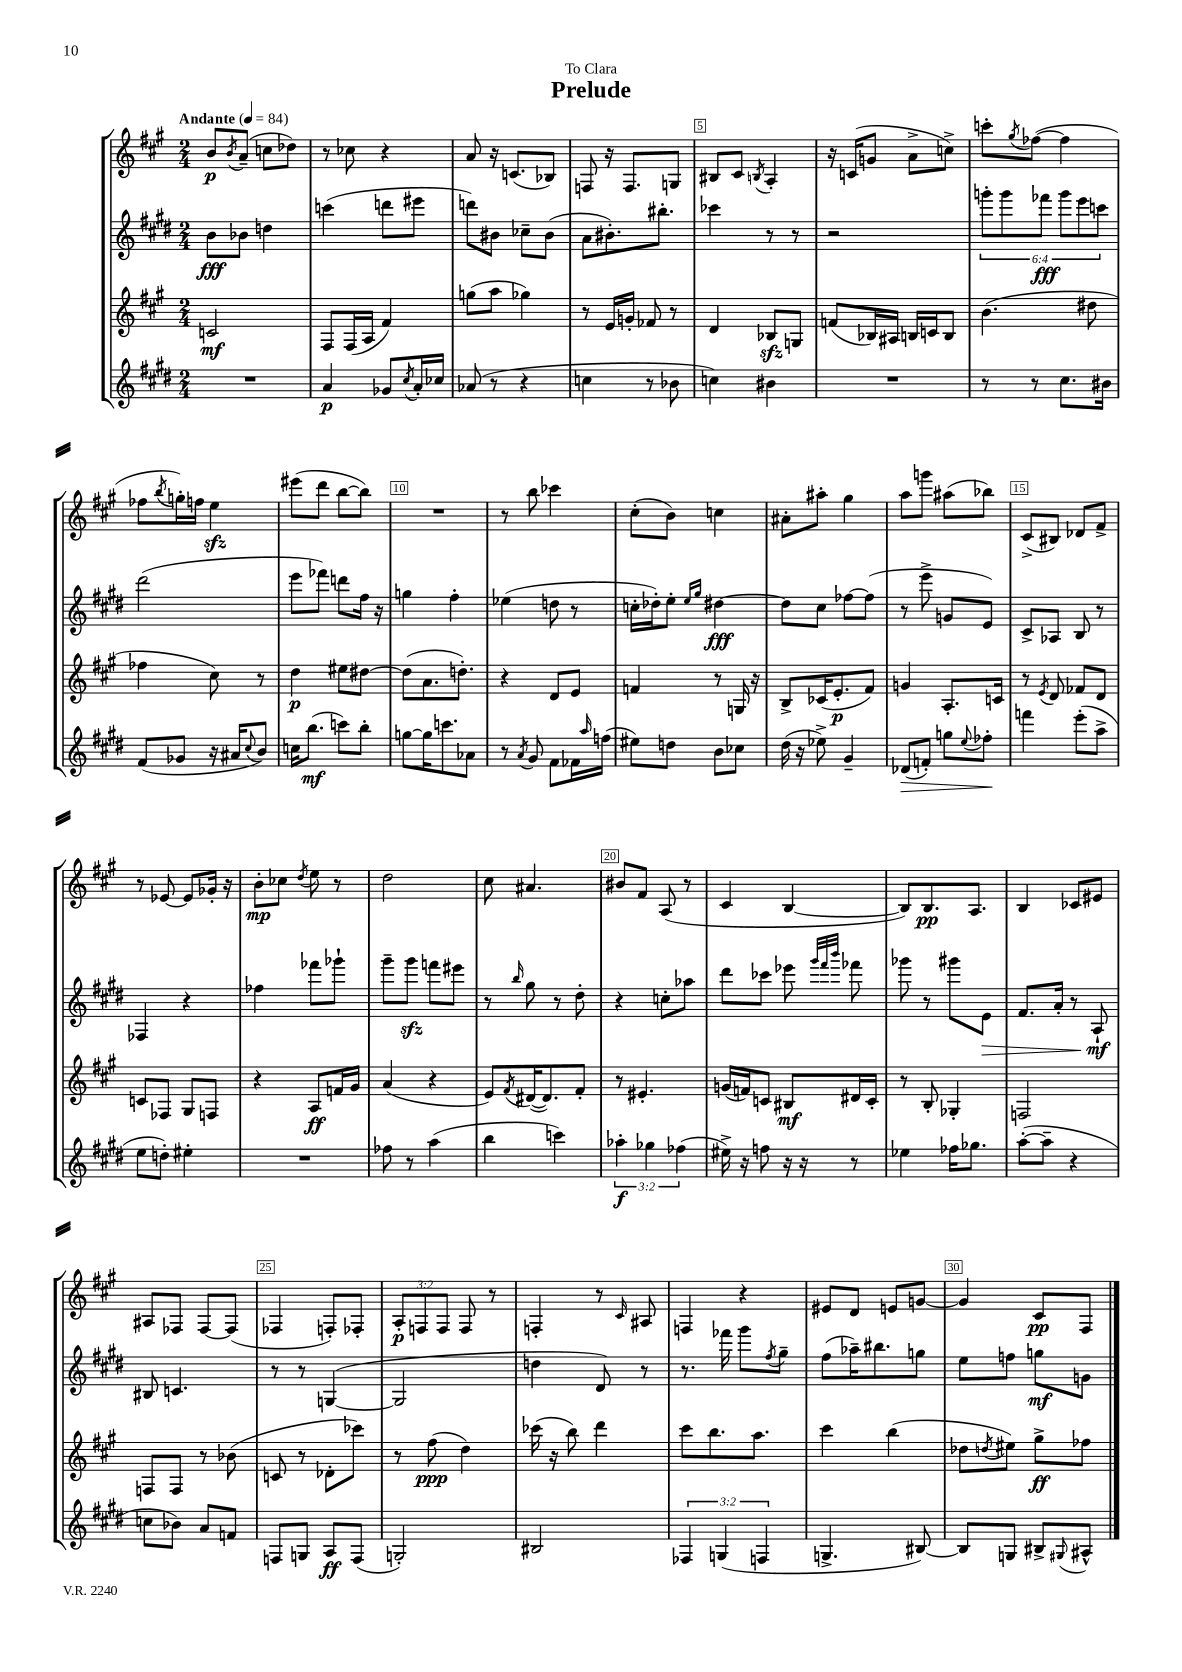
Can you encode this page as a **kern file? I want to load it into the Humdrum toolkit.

**kern	**kern	**kern	**kern
*staff4	*staff3	*staff2	*staff1
*clefG2	*clefG2	*clefG2	*clefG2
*k[f#c#g#d#]	*k[f#c#g#]	*k[f#c#g#d#]	*k[f#c#g#]
*M2/4	*M2/4	*M2/4	*M2/4
*MM84	*MM84	*MM84	*MM84
2r	2c	8b	8b
.	.	.	8qb
.	.	8b-	(8a~
.	.	4dd	8cc
.	.	.	8dd-)
=	=	=	=
4a	8F#	(4ccc	8r
.	(16F#	.	8cc-
.	16A	.	.
8g-	4f#)	8ddd	4r
8qcc#	.	.	.
16a'	.	8eee#	.
16cc-	.	.	.
=	=	=	=
(8a-	(8gg	8ddd)	8a
8r	8aa	8b#	16r
.	.	.	(8.c
4r	4gg-)	8cc-~	.
.	.	(8b#	8B-)
=	=	=	=
4cc	8r	8a	8F
.	16e	8.b#')	16r
.	16g'	.	8.F
8r	8f-	.	.
.	.	8.bb#'	.
8b-	8r	.	8G
=	=	=	=
4cc)	4d	4ccc-	8B#
.	.	.	8c#
.	.	.	8qB
4b#	8B-	8r	4A'
.	8G	8r	.
=	=	=	=
2r	(8f	2r	16r
.	.	.	(16c
.	16B-)	.	8g
.	16A#	.	.
.	16B	.	8a^
.	16c	.	.
.	8B	.	8cc^)
=	=	=	=
8r	(4.b	12ggg'	8ccc'
.	.	12ggg	.
.	.	.	8qgg#
8r	.	.	([8ff-
.	.	12fff-	.
8.cc#	.	12ggg	4ff-]
.	.	12eee	.
.	8dd#	.	.
.	.	12ccc	.
16b#	.	.	.
=	=	=	=
(8f#	4ff-	(2ddd#	8ff-
.	.	.	8qbb
8g-	.	.	16gg')
.	.	.	16ff
16r	8cc#)	.	4ee
16a#	.	.	.
8qqcc#	.	.	.
8b)	8r	.	.
=	=	=	=
16cc	4dd	8eee	(8eee#
(8.bb	.	.	.
.	.	8fff-)	8ddd
8ccc)	8ee#	8ddd	[8bb
8bb'	[8dd#	16ff#	8bb])
.	.	16r	.
=	=	=	=
[8gg	(8dd#]	4gg	2r
16gg]	8.a	.	.
8.ccc	.	.	.
.	.	4ff#'	.
.	8.dd')	.	.
8a-	.	.	.
=	=	=	=
8r	4r	(4ee-	8r
8qa	.	.	.
8g#	.	.	8bb
8f#	8d	8dd	4ccc-
16f-	8e	8r	.
16qqaa	.	.	.
(16ff	.	.	.
=	=	=	=
8ee#)	4f	16cc'	(8cc#'
.	.	16dd-')	.
8dd	.	8ee'	8b)
.	.	16qqee	.
.	.	16qqgg#	.
8b	8r	[4dd#	4cc
8cc-	16G	.	.
.	16r	.	.
=	=	=	=
(16dd#	8B^	8dd#]	8a#'
16r	.	.	.
8ee-^)	(16c-	8cc#	8aa#'
.	8.e'	.	.
4g#~	.	[8ff-	4gg#
.	8f#)	(8ff-]	.
=	=	=	=
(8d-	4g	8r	8aa
8f')	.	8eee^	8ggg
8gg	8.A'	8g	(8aa#
8qqee	.	.	.
8ff-'	.	8e)	8bb-)
.	16c	.	.
=	=	=	=
4fff	8r	8c#^	(8c#^
.	8qe	.	.
.	8d	8A-	8B#)
(8eee'	8f-	8B	8d-
8aa^	8d	8r	8f#^
=	=	=	=
8ee	8c	4F-	8r
8dd')	8F-	.	[8e-
4ee#'	8G#	4r	8e-]
.	8F	.	16g-'
.	.	.	16r
=	=	=	=
2r	4r	4ff-	8b'
.	.	.	8cc-
.	.	.	8qdd
.	8A	8fff-	8ee
.	16f	8ggg-`	8r
.	16g#	.	.
=	=	=	=
8ff-	(4a	8ggg#~	2dd
8r	.	8ggg#	.
(4aa	4r	8fff	.
.	.	8eee#	.
=	=	=	=
4bb	8e)	8r	8cc#
.	8qf#	16qqbb	.
.	([16d#	8gg#	4.a#
.	8.d#])	.	.
4ccc)	.	8r	.
.	8f#'	8dd#'	.
=	=	=	=
6aa-'	8r	4r	8b#
.	4.e#'	.	8f#
6gg-	.	.	.
.	.	8cc'	(8A
(6ff-	.	.	.
.	.	8aa-	8r
=	=	=	=
16ee#^)	(16g	8ddd#	4c#
16r	16f)	.	.
8ff	8c	8ccc-	.
16r	8B#	8eee-	[4B
16r	.	.	.
.	.	32qqggg#	.
.	.	32qqfff#	.
.	.	32qqbbb	.
8r	16d#	8fff-	.
.	16c'	.	.
=	=	=	=
4ee-	8r	8ggg-	8B])
.	8B'	8r	8.B
16ff-	4G-'	8ggg#	.
8.gg-	.	.	8.A
.	.	8e	.
=	=	=	=
([8aa'	2F	8.f#	4B
8aa~]	.	.	.
.	.	16a'	.
4r	.	8r	8c-
.	.	8A`	8e#
=	=	=	=
8cc	8F	8B#	8A#
8b-)	8F	4.c	8F-
8a	8r	.	[8F-
8f	(8b-	.	(8F-]
=	=	=	=
8F	8c	8r	4F-
8G	8r	8r	.
8A	8d-'	([4G	8F')
(8F	8ccc-)	.	8F-'
=	=	=	=
2G')	8r	2G]	12A'
.	.	.	12F
.	(8ff#	.	.
.	.	.	12F
.	4dd)	.	8F
.	.	.	8r
=	=	=	=
2B#	(16ccc-	4dd	4F'
.	16r	.	.
.	8bb)	.	.
.	4ddd	8d#)	8r
.	.	.	16qqc#
.	.	8r	8A#
=	=	=	=
6F-	8ccc#	8.r	4F
.	8.bb	.	.
(6G	.	.	.
.	.	16fff-	.
.	.	8ggg#	4r
.	8.aa	.	.
6F	.	.	.
.	.	8qff#	.
.	.	8gg#~	.
=	=	=	=
4.G^	4ccc#	(8ff#	8e#
.	.	16aa-~)	8d
.	.	8.bb#	.
.	(4bb	.	8e
[8B#)	.	8gg	[8g
=	=	=	=
8B#]	8dd-	8ee	4g]
.	8qdd	.	.
8G	8ee#)	8ff	.
8B#^	8gg#^	8gg	8c#
8qqG#	.	.	.
8A#^^	8ff-	8g	8F#
==	==	==	==
*-	*-	*-	*-
